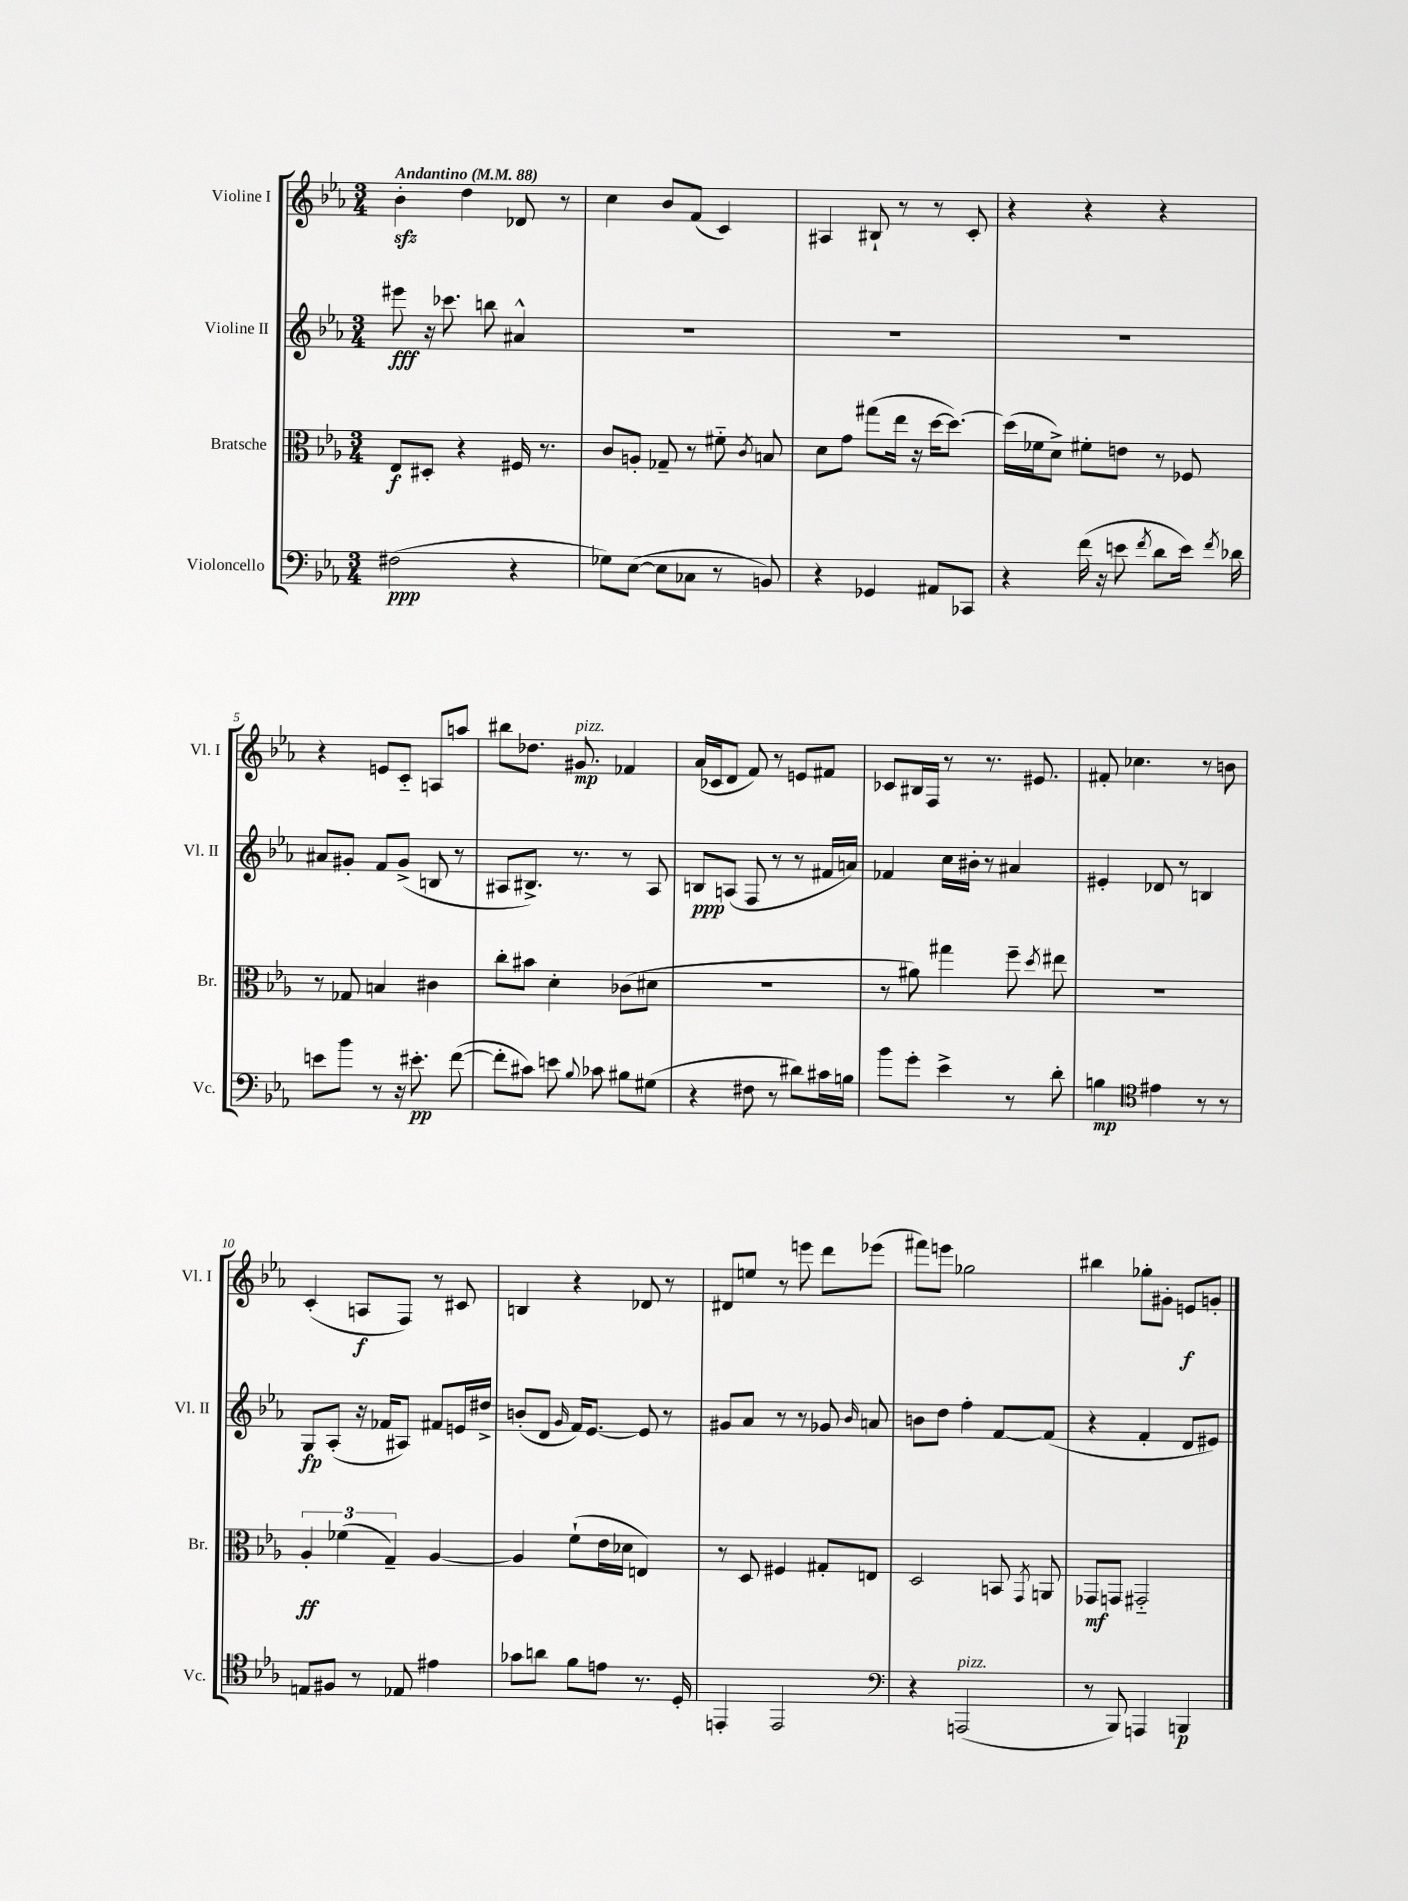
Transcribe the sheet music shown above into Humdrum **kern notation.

**kern	**kern	**kern	**kern
*staff4	*staff3	*staff2	*staff1
*clefF4	*clefC3	*clefG2	*clefG2
*k[b-e-a-]	*k[b-e-a-]	*k[b-e-a-]	*k[b-e-a-]
*M3/4	*M3/4	*M3/4	*M3/4
*MM88	*MM88	*MM88	*MM88
(2F#	8E-	8eee#	4b-'
.	8D#'	16r	.
.	.	8.ccc-	.
.	4r	.	4dd
.	.	8bb	.
4r	16F#	4a#^^	8d-
.	8.r	.	.
.	.	.	8r
=	=	=	=
8G-)	8c	2.r	4cc
([8E-	8A'	.	.
8E-]	8G-~	.	8b-
8C-	8r	.	(8f
8r	8f#'~	.	4c)
.	8qc	.	.
8BB)	8B	.	.
=	=	=	=
4r	8d	2.r	4A#
.	8g	.	.
4GG-	(8gg#	.	8B#`
.	16ee-	.	8r
.	16r	.	.
8AA#	[16dd	.	8r
.	8.dd_)	.	.
8CC-	.	.	8c'
=	=	=	=
4r	(16dd]	2.r	4r
.	16f-	.	.
.	8d^)	.	.
(16f	8f#'	.	4r
16r	.	.	.
8e	8e	.	.
8qf	.	.	.
8d	8r	.	4r
16e)	8F-	.	.
8qf	.	.	.
16d-	.	.	.
=	=	=	=
8e	8r	8a#	4r
8b-	8G-	8g#'	.
8r	4B	8f	8e
16r	.	(8g#^	8c'~
8.e#'	.	.	.
.	4c#	8B	8A
([8f	.	8r	8aa
=	=	=	=
8f']	8cc'	8A#	8bb#
8c#)	8b#	8.B#^)	8.dd-
8e	4d'	.	.
.	.	8.r	8.g#
8qqB-	.	.	.
8c-	.	.	.
8B#	(8c-	8r	4f-
(8G#	8d#	8A#	.
=	=	=	=
4r	2.r	8B	(16a-
.	.	.	16c-
.	.	(8A	8d
8F#	.	8F	8f)
8r	.	8r	8r
8d#)	.	8r	8e
16c#	.	16f#	8f#
16B	.	16a)	.
=	=	=	=
8b-	8r	4f-	8c-
8g'	8a#)	.	16B#
.	.	.	16F
4e-^	4gg#	16cc	8r
.	.	16b#'	.
.	.	8r	8.r
8r	8ff~	4a#	.
.	.	.	8.e#
.	8qdd	.	.
8d'	8ee#	.	.
=	=	=	=
4B	2.r	4e#'	8f#'
.	.	.	4.cc-
*clefC4	*	*	*
4e#	.	8d-	.
.	.	8r	.
8r	.	4B	8r
8r	.	.	8b
=	=	=	=
8E	6A-'	8G	(4c'
8F#	.	(8A-'	.
.	(6f-	.	.
8r	.	16r	8A
.	.	16f-	.
.	6G~)	.	.
8E-	.	8A#)	8F)
4e#	[4A-	8f#	8r
.	.	16e	8c#
.	.	16dd#^	.
=	=	=	=
8g-	4A-]	(8b'	4B
8a	.	8d	.
.	.	16qqg	.
8f	(8f`	16f)	4r
.	.	[8.e-	.
8e	16e-	.	.
.	16d-	.	.
8.r	4E)	8e-]	8d-
.	.	8r	8r
16D'	.	.	.
=	=	=	=
4EE'	8r	8g#	8d#
.	8D	8a-	8ee
2EE	4F#	8r	8r
.	.	8r	8eee
.	8G#'	8g-	8ddd
.	.	16qqb-	.
.	8E	8a	(8eee-
=	=	=	=
*clefF4	*	*	*
4r	2D	8b	8fff#)
.	.	8dd	8eee
(2AAA	.	4ff'	2gg-
.	8BB	[8f	.
.	8qGG	.	.
.	8AA	(8f]	.
=	=	=	=
8r	8GG-	4r	4bb#
8BBB-)	8GG	.	.
4AAA	2GG#'~	4f'	8gg-'
.	.	.	8g#'
4BBB	.	8d	8e
.	.	8e#)	8g'
==	==	==	==
*-	*-	*-	*-
